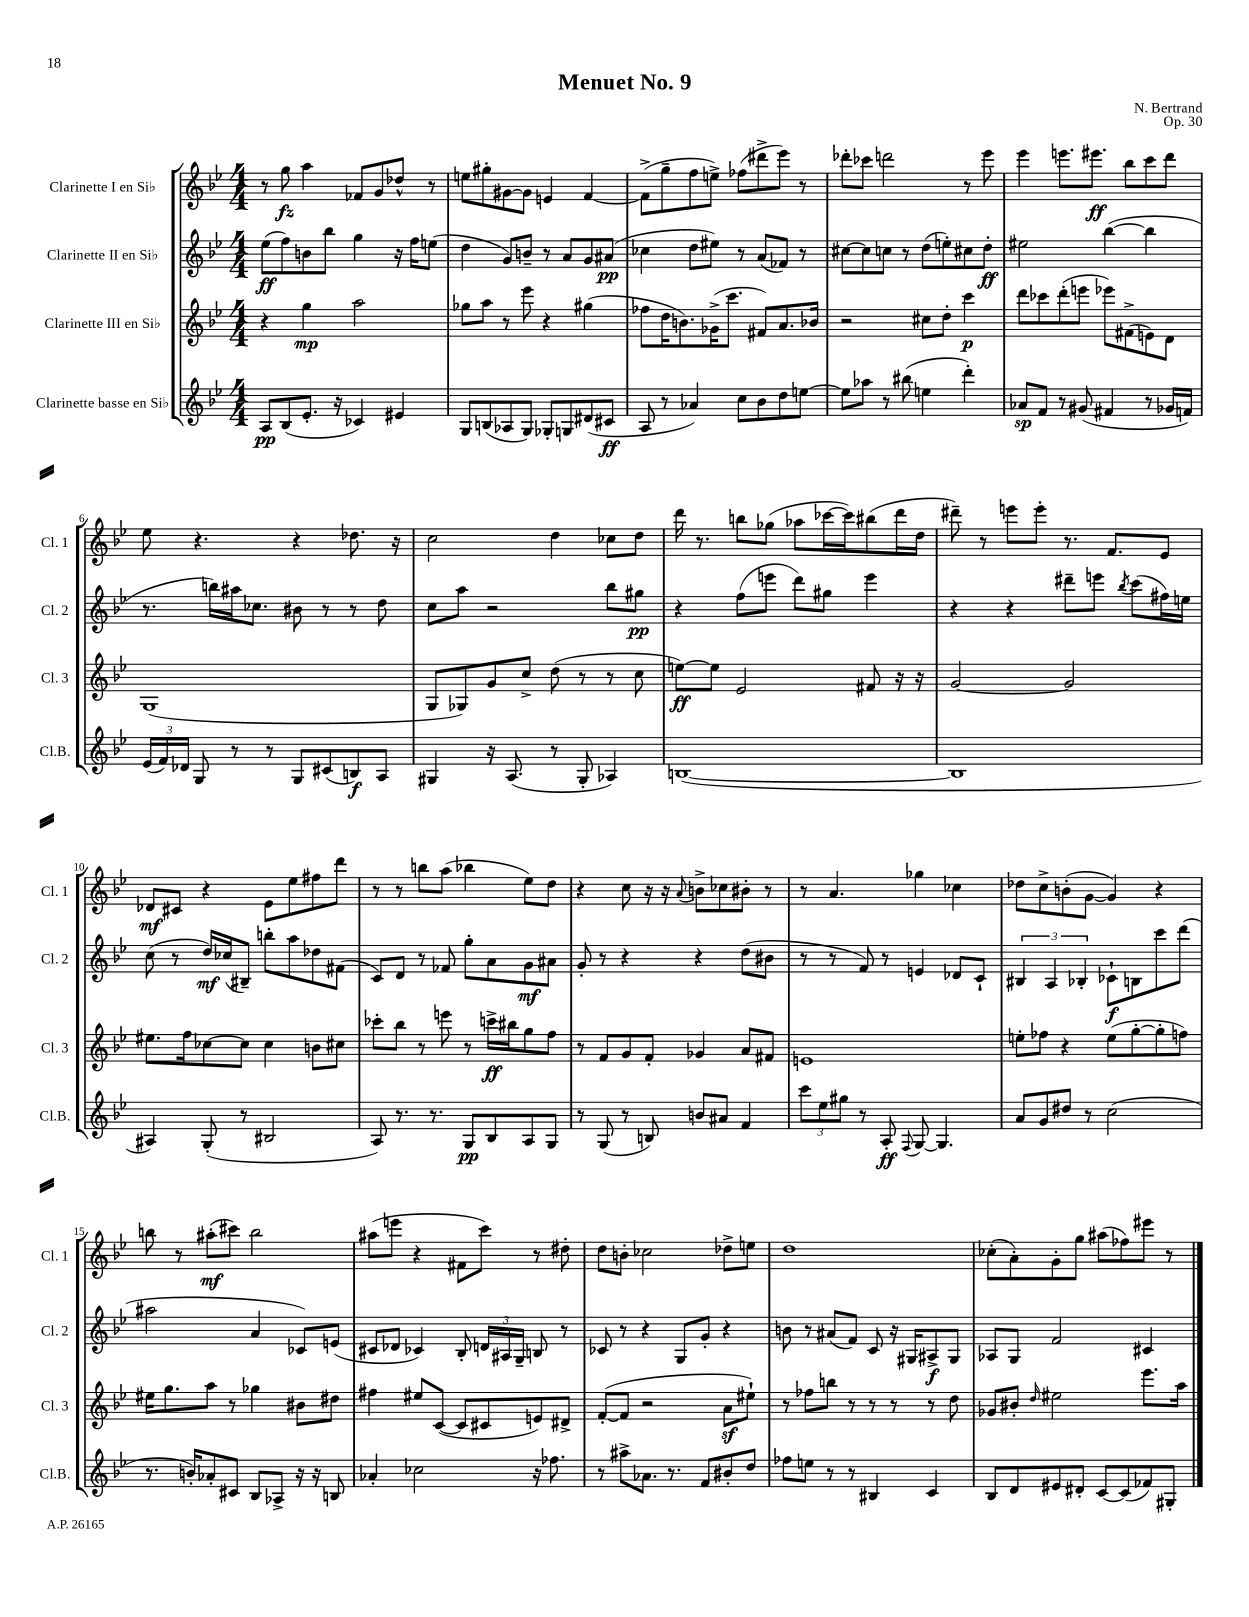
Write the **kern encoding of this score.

**kern	**dynam	**kern	**dynam	**kern	**dynam	**kern	**dynam
*part4	*part4	*part3	*part3	*part2	*part2	*part1	*part1
*staff4	*staff4	*staff3	*staff3	*staff2	*staff2	*staff1	*staff1
*I"Clarinette basse en Si♭	*	*I"Clarinette III en Si♭	*	*I"Clarinette II en Si♭	*	*I"Clarinette I en Si♭	*
*I'Cl.B.	*	*I'Cl. 3	*	*I'Cl. 2	*	*I'Cl. 1	*
*clefG2	*	*clefG2	*	*clefG2	*	*clefG2	*
*k[b-e-]	*	*k[b-e-]	*	*k[b-e-]	*	*k[b-e-]	*
*M4/4	*	*M4/4	*	*M4/4	*	*M4/4	*
=1	=1	=1	=1	=1	=1	=1	=1
8A/L	pp	4r	.	(8ee-\L	ff	8r	.
(8B-/	.	.	.	8ff\)	.	8gg\	fz
8.e-'/J	.	4gg\	mp	8bn\	.	4aa\	.
.	.	.	.	8bb-\J	.	.	.
16r	.	.	.	.	.	.	.
4c-X/)	.	2aa\	.	4gg\	.	8f-X/L	.
.	.	.	.	.	.	8g/	.
4e#X/	.	.	.	16r	.	8dd-X^^/J	.
.	.	.	.	16ff\KL	.	.	.
.	.	.	.	(8een\J	.	8r	.
=2	=2	=2	=2	=2	=2	=2	=2
8G/L	.	8gg-X\L	.	4dd\	.	8een\L	.
(8Bn/	.	8aa\J	.	.	.	8gg#X'\	.
8A-X/	.	8r	.	8g/L)	.	[8g#X\	.
8G/J)	.	8eee-\	.	8bn~/J	.	8g#\J]	.
8G-X'/L	.	4r	.	8r	.	4en/	.
8Gn/	.	.	.	8a/L	.	.	.
(8d#X/	.	(4gg#X\	.	8g/	.	[4f/	.
8c#X/J	ff	.	.	(8a#X/J	pp	.	.
=3	=3	=3	=3	=3	=3	=3	=3
8A/	.	8ff-X\L	.	4cc-X\	.	(8f^\L]	.
8r	.	16dd\K	.	.	.	8gg~\	.
.	.	8.bn\)	.	.	.	.	.
4a-X/)	.	.	.	8dd\L	.	8ff\	.
.	.	(16g-X^\K	.	8ee#X\J)	.	8een^\J)	.
.	.	8.ccc\J	.	.	.	.	.
8cc\L	.	.	.	8r	.	(8ff-X\L	.
8b-\	.	8f#X/L)	.	(8a/L	.	8ddd#X^\	.
8dd\	.	8.a/	.	8f-X/J)	.	8eee-\J)	.
[8een\J	.	.	.	8r	.	8r	.
.	.	16b-X/Jk	.	.	.	.	.
=4	=4	=4	=4	=4	=4	=4	=4
8ee\L]	.	2r	.	[8cc#X\L	.	8ddd-X'\L	.
8aa-X\J	.	.	.	8cc#\]	.	8ccc-X\J	.
8r	.	.	.	8ccn\J	.	2dddn\	.
(8bb#X\	.	.	.	8r	.	.	.
4een\	.	8cc#X\L	.	(8dd\L	.	.	.
.	.	8dd'\J	.	8een'\)	.	.	.
4ddd'\)	.	4ccc\	p	8cc#X\	.	8r	.
.	.	.	.	8dd'\J	ff	8eee-\	.
=5	=5	=5	=5	=5	=5	=5	=5
8a-X/L	sp	8ddd\L	.	2ee#X\	.	4eee-\	.
8f/J	.	8ccc-X\	.	.	.	.	.
8r	.	(8ddd'\	.	.	.	8.eeen\L	.
(8g#X/	.	8eeen\J	.	.	.	.	.
.	.	.	.	.	.	8.eee#X\J	ff
4f#X/	.	8eee-X\L)	.	([4bb-\	.	.	.
.	.	(8f#X^\	.	.	.	8bb-\L	.
8r	.	8en\)	.	4bb-\]	.	8ccc\	.
16g-X/LL	.	8d\J	.	.	.	8ddd\J	.
16fn/JJ)	.	.	.	.	.	.	.
!!LO:LB:g=z
=6	=6	=6	=6	=6	=6	=6	=6
(24e-/LL	.	(1G	.	8.r	.	8ee-\	.
24f/)	.	.	.	.	.	.	.
24d-X/JJ	.	.	.	.	.	.	.
8G/	.	.	.	.	.	4.r	.
.	.	.	.	16bbn\LL)	.	.	.
8r	.	.	.	16aa#X\J	.	.	.
.	.	.	.	8.cc-X\J	.	.	.
8r	.	.	.	.	.	.	.
8G/L	.	.	.	8b#X\	.	4r	.
(8c#X/	.	.	.	8r	.	.	.
8Bn/)	f	.	.	8r	.	8.dd-X\	.
8A/J	.	.	.	8dd\	.	.	.
.	.	.	.	.	.	16r	.
=7	=7	=7	=7	=7	=7	=7	=7
4G#X/	.	8G/L	.	8cc\L	.	2cc\	.
.	.	8G-X/)	.	8aa\J	.	.	.
16r	.	8g/	.	2r	.	.	.
(8.A/	.	.	.	.	.	.	.
.	.	8cc^/J	.	.	.	.	.
8r	.	(8dd\	.	.	.	4dd\	.
8G#'/	.	8r	.	.	.	.	.
4A-X/)	.	8r	.	8bb-\L	.	8cc-X\L	.
.	.	8cc\	.	8gg#X\J	pp	8dd\J	.
=8	=8	=8	=8	=8	=8	=8	=8
([1Bn	.	[8een\L)	ff	4r	.	16ddd\	.
.	.	.	.	.	.	8.r	.
.	.	8ee\J]	.	.	.	.	.
.	.	2e-/	.	(8ff\L	.	8bbn\L	.
.	.	.	.	8eeen\J	.	(8gg-X\J	.
.	.	.	.	8ddd\L)	.	8aa-X\L	.
.	.	.	.	8gg#X\J	.	[16ccc-X\L	.
.	.	.	.	.	.	16ccc-\J])	.
.	.	8f#X/	.	4eee\	.	(8bb#X\	.
.	.	16r	.	.	.	16ddd\L	.
.	.	16r	.	.	.	16dd\JJ	.
=9	=9	=9	=9	=9	=9	=9	=9
1B]	.	[2g/	.	4r	.	8ddd#X~\)	.
.	.	.	.	.	.	8r	.
.	.	.	.	4r	.	8eeen\L	.
.	.	.	.	.	.	8eee'\J	.
.	.	2g/]	.	8ddd#X~\L	.	8.r	.
.	.	.	.	8eeen\J	.	.	.
.	.	.	.	.	.	8.f/L	.
.	.	.	.	8qbb-/	.	.	.
.	.	.	.	(8ccc\L	.	.	.
.	.	.	.	16ff#X\L)	.	8e-/J	.
.	.	.	.	16een\JJ	.	.	.
!!LO:LB:g=z
=10	=10	=10	=10	=10	=10	=10	=10
4A#X/)	.	8.ee#X\L	.	(8cc\	.	8d-X/L	mf
.	.	.	.	8r	.	8c#X/J	.
.	.	16ff\k	.	.	.	.	.
(8G'/	.	[8cc-X\	.	16dd/LL)	mf	4r	.
.	.	.	.	(16cc-X/J	.	.	.
8r	.	8cc-\J]	.	8B#X~/J)	.	.	.
2B#X/	.	4cc-\	.	8bbn'\L	.	8e-\L	.
.	.	.	.	8aa\	.	8ee-\	.
.	.	8bn\L	.	8dd-X\	.	8ff#X\	.
.	.	8cc#X\J	.	(8f#X\J	.	8ddd\J	.
=11	=11	=11	=11	=11	=11	=11	=11
8A/)	.	8ccc-X'\L	.	8c/L)	.	8r	.
8.r	.	8bb-\J	.	8d/J	.	8r	.
.	.	8r	.	8r	.	8bbn\L	.
8.r	.	.	.	.	.	.	.
.	.	8eeen\	.	8f-X/	.	(8aa\J	.
8G/L	pp	8r	.	8gg'\L	.	4bb-X\	.
8B-/	.	16cccn^\LL	ff	8a\	.	.	.
.	.	16bb#X\J	.	.	.	.	.
8A/	.	8gg\	.	8g\	mf	8ee-\L)	.
8G/J	.	8ff\J	.	8a#X\J	.	8dd\J	.
=12	=12	=12	=12	=12	=12	=12	=12
8r	.	8r	.	8g'/	.	4r	.
(8G/	.	8f/L	.	8r	.	.	.
8r	.	8g/	.	4r	.	8cc\	.
8Bn/)	.	8f'/J	.	.	.	16r	.
.	.	.	.	.	.	16r	.
.	.	.	.	.	.	8qqa/	.
8bn/L	.	4g-X/	.	4r	.	8bn^\L	.
8a#X/J	.	.	.	.	.	8cc-X\	.
4f/	.	8a/L	.	(8dd\L	.	8b#X'\J	.
.	.	8f#X/J	.	8b#X\J	.	8r	.
=13	=13	=13	=13	=13	=13	=13	=13
12ccc\L	.	1en	.	8r	.	8r	.
12ee-\	.	.	.	.	.	.	.
.	.	.	.	8r	.	4.a/	.
12gg#X\J	.	.	.	.	.	.	.
8r	.	.	.	8f/)	.	.	.
8A'/	ff	.	.	8r	.	.	.
8qqF/	.	.	.	.	.	.	.
[8G/	.	.	.	4en/	.	4gg-X\	.
4.G/]	.	.	.	.	.	.	.
.	.	.	.	8d-X/L	.	4cc-X\	.
.	.	.	.	8c`/J	.	.	.
=14	=14	=14	=14	=14	=14	=14	=14
8a/L	.	8een'\L	.	6B#X/	.	8dd-X\L	.
8g/	.	8ff-X\J	.	.	.	8cc^\	.
.	.	.	.	6A/	.	.	.
8dd#X/J	.	4r	.	.	.	(8bn'\	.
.	.	.	.	6B-X'/	.	.	.
8r	.	.	.	.	.	[8g\J	.
(2cc\	.	(8ee\L	.	8c-X`\L	f	4g/])	.
.	.	[8gg'\	.	8Bn\	.	.	.
.	.	8gg'\]	.	8ccc\	.	4r	.
.	.	8ffn\J)	.	(8ddd\J	.	.	.
!!LO:LB:g=z
=15	=15	=15	=15	=15	=15	=15	=15
8.r	.	16ee#X\KL	.	2aa#X\	.	8bbn\	.
.	.	8.gg\	.	.	.	.	.
.	.	.	.	.	.	8r	.
16bn'/KL)	.	.	.	.	.	.	.
8a-X'/	.	8aa\J	.	.	.	(8aa#X'\L	mf
8c#X/J	.	8r	.	.	.	8ccc#X\J)	.
8B-/L	.	4gg-X\	.	4a/	.	2bb\	.
8A-X^/J	.	.	.	.	.	.	.
16r	.	8b#X\L	.	8c-X/L)	.	.	.
16r	.	.	.	.	.	.	.
8Bn/	.	8dd#X\J	.	(8en/J	.	.	.
=16	=16	=16	=16	=16	=16	=16	=16
4a-X'/	.	4ff#X\	.	8c#X/L	.	(8aa#X\L	.
.	.	.	.	8d-X/J	.	8eeen\J	.
2cc-X\	.	8ee#X/L	.	4c-X/)	.	4r	.
.	.	([8c/J	.	.	.	.	.
.	.	8c/L]	.	8B-'/	.	8f#X\L	.
.	.	8c#X/	.	24dn/LL	.	8ccc\J)	.
.	.	.	.	24A#X/	.	.	.
.	.	.	.	24G~/JJ	.	.	.
16r	.	8en/)	.	8Bn/	.	8r	.
8.ff-X\	.	.	.	.	.	.	.
.	.	8d#X^/J	.	8r	.	8dd#X'\	.
=17	=17	=17	=17	=17	=17	=17	=17
8r	.	([8f'/L	.	8c-X/	.	8dd\L	.
8aa#X^\L	.	8f/J]	.	8r	.	8bn'\J	.
8.a-X\J	.	2r	.	4r	.	2cc-X\	.
8.r	.	.	.	.	.	.	.
.	.	.	.	8G/L	.	.	.
8f/L	.	.	.	8g'/J	.	.	.
8b#X'/	.	8az\L	.	4r	.	8dd-X^\L	.
8dd/J	.	8ee#X`\J)	.	.	.	8een\J	.
=18	=18	=18	=18	=18	=18	=18	=18
8ff-X\L	.	8r	.	8bn\	.	1dd	.
8een\J	.	8ff-X\L	.	8r	.	.	.
8r	.	8bbn\J	.	(8a#X/L	.	.	.
8r	.	8r	.	8f/J)	.	.	.
4B#X/	.	8r	.	8c/	.	.	.
.	.	8r	.	16r	.	.	.
.	.	.	.	16G#X/KL	.	.	.
4c/	.	8r	.	8A#X^/	f	.	.
.	.	8dd\	.	8G#/J	.	.	.
=19	=19	=19	=19	=19	=19	=19	=19
8B-/L	.	8g-X/L	.	8A-X/L	.	(8cc-X'\L	.
8d/	.	8b#X'/J	.	8G/J	.	8a'\)	.
.	.	16qqdd/	.	.	.	.	.
8e#X/	.	2ee#X\	.	2f/	.	8g'\	.
8d#X'/J	.	.	.	.	.	8gg\J	.
[8c/L	.	.	.	.	.	(8aa#X\L	.
(8c/]	.	.	.	.	.	8ff-X\)	.
8f-X/)	.	8.eee-\L	.	4c#X/	.	8eee#X\J	.
8G#X'/J	.	.	.	.	.	8r	.
.	.	16aa\Jk	.	.	.	.	.
==	==	==	==	==	==	==	==
*-	*-	*-	*-	*-	*-	*-	*-
